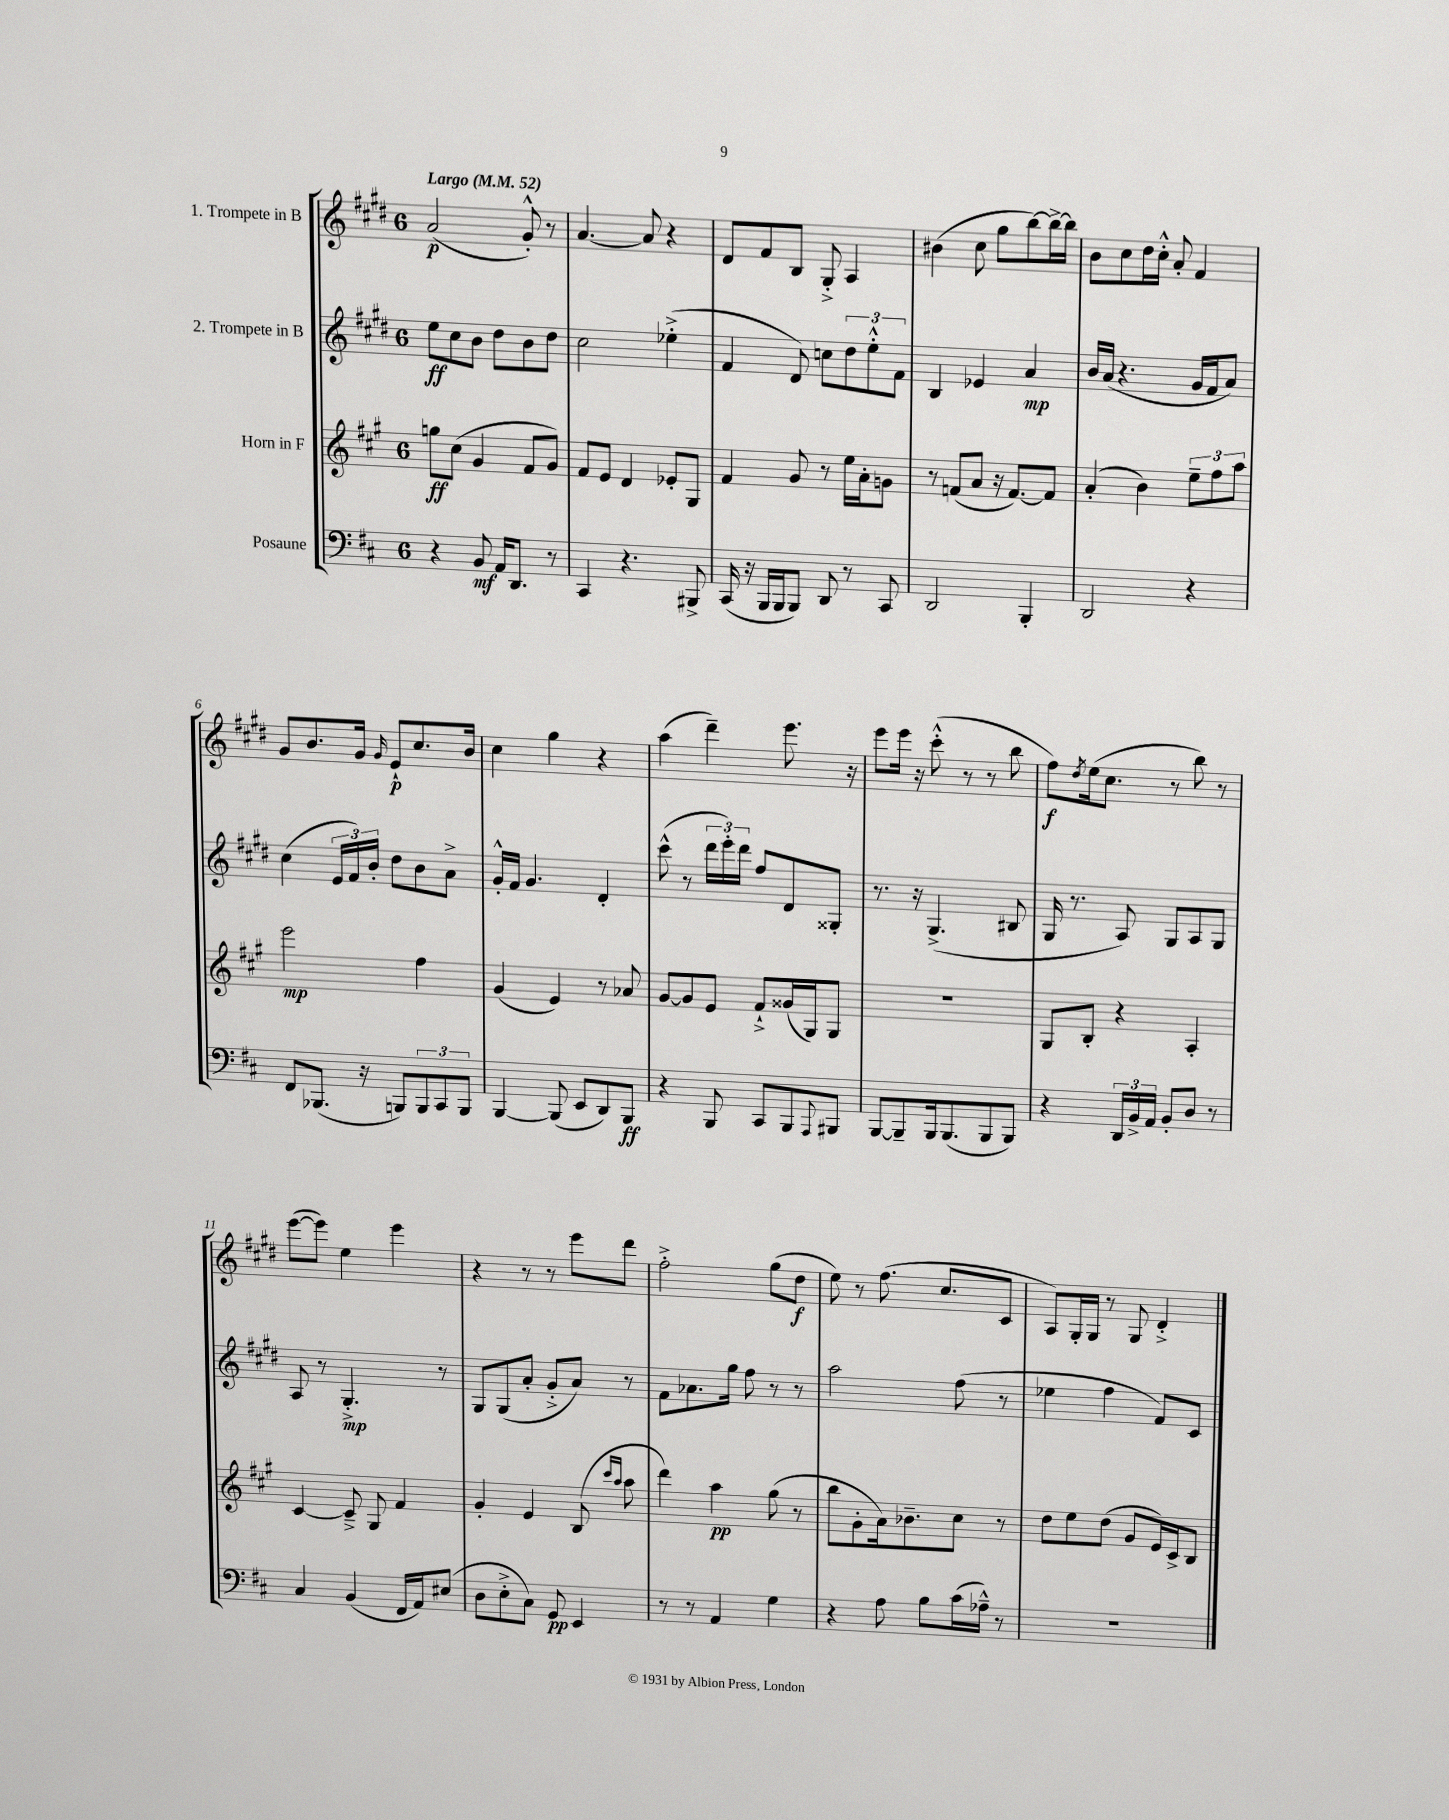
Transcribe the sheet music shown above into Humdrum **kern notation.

**kern	**kern	**kern	**kern
*staff4	*staff3	*staff2	*staff1
*clefF4	*clefG2	*clefG2	*clefG2
*k[f#c#]	*k[f#c#g#]	*k[f#c#g#d#]	*k[f#c#g#d#]
*M6/8	*M6/8	*M6/8	*M6/8
*MM52	*MM52	*MM52	*MM52
4r	8gg\L	8ee\L	(2a/
.	(8cc#\J	8cc#\	.
8BB/	4g#/	8b\J	.
16AA/LK	.	8dd#\L	.
8.DD/J	.	.	.
.	8f#/L	8b\	8g#'^^/)
8r	8g#/J)	8dd#\J	8r
=	=	=	=
4CC#/	8f#/L	2cc#\	[4.a/
.	8e/J	.	.
4.r	4d/	.	.
.	.	.	8a/]
.	8e-'/L	(4ee-'^\	4r
8BBB#^/	8G#/J	.	.
=	=	=	=
(16CC#/	4f#/	4f#/	8d#/L
16r	.	.	.
16BBB/LL	.	.	8f#/
16BBB/J	.	.	.
8BBB/J)	8g#/	8d#/)	8B/J
8DD/	8r	8cc\L	8G#'^/
8r	16ee\LL	12dd#\	4A/
.	16a'\J	.	.
.	.	12ee'^^\	.
8CC#/	8g\J	.	.
.	.	12f#\J	.
=	=	=	=
2DD/	8r	4B/	(4b#\
.	(8f/L	.	.
.	8a/J	4e-/	8cc#\
.	16r	.	8gg#\L
.	[8.f/L)	.	.
4BBB'/	.	4a/	[8bb\)
.	8f/]J	.	16bb^\_L
.	.	.	16bb\]JJ
=	=	=	=
2DD/	(4a'/	16b/LL	8b\L
.	.	(16a/JJ	.
.	.	4.r	8cc#\
.	4b\)	.	16dd#\L
.	.	.	16cc#'^^\JJ
.	.	.	8a'/
4r	12ee~\L	16g#/LL	4f#/
.	.	16f#/J	.
.	12ff#\	.	.
.	.	8a/J)	.
.	12aa\J	.	.
=	=	=	=
8FF#/L	2eee\	(4cc#\	8g#/L
(8.BBB-/J	.	.	8.b/
.	.	24e/LL	.
.	.	24f#/)	.
16r	.	.	16g#/Jk
.	.	24b'/JJ	.
.	.	.	16qqg#/
8BBB/L)	.	8dd#\L	8e`/L
12BBB/	4ff#\	8b\	8.cc#/
12CC#/	.	.	.
.	.	8a^\J	.
12BBB/J	.	.	.
.	.	.	16b/Jk
=	=	=	=
[4BBB/	(4g#/	16g#'^^/LL	4cc#\
.	.	16f#/JJ	.
.	.	4.g#/	.
(8BBB/]	4e/)	.	4gg#\
8EE/L	.	.	.
8DD/)	8r	4d#'/	4r
8BBB/J	8a-/	.	.
=	=	=	=
4r	[8g#/L	(8ccc#^^\	(4aa\
.	8g#/]	8r	.
8BBB/	8e/J	24ddd#\LL	4ddd#~\)
.	.	24eee'\)	.
.	.	24ddd#\JJ	.
8CC#/L	8f#`^/L	8ff#/L	.
8BBB/	(16g##/L	8d#/	8.eee\
.	16G#/J)	.	.
8qqAAA/	.	.	.
8BBB#/J	8G#/J	8G##'/J	.
.	.	.	16r
=	=	=	=
[8BBB/L	2.r	8.r	8eee\L
8BBB~/]	.	.	16eee\Jk
.	.	16r	16r
16BBB/k	.	(4.G#^/	(8ccc#'^^\
(8.BBB/	.	.	.
.	.	.	8r
8BBB/	.	.	8r
8BBB/J)	.	8B#/	8bb\
=	=	=	=
4r	8G#/L	16G#/	8ff#\L)
.	.	8.r	.
.	.	.	8qdd#/
.	8B'/J	.	(16ee\k
.	.	.	8.cc#\J
24DD/LL	4r	8A/)	.
24BB^/	.	.	.
24AA/JJ	.	.	.
8BB'/L	.	8G#/L	8r
8D/J	4A'/	8A/	8bb\)
8r	.	8G#/J	8r
=	=	=	=
4C#/	[4c#/	8A/	([8eee\L
.	.	8r	8eee\]J)
(4BB/	8c#~^/]	4.G#'^/	4ee\
.	8G#/	.	.
16FF#/LL	4f#/	.	4eee\
16AA/J)	.	.	.
(8E#/J	.	8r	.
=	=	=	=
8D\L	4g#'/	8G#/L	4r
8E'^\	.	(8G#/	.
8C#\J)	4e/	8a'/J	8r
8GG/	.	8g#'^/L	8r
4EE/	(8B/	8a/J)	8eee\L
.	16qqccc#/LL	.	.
.	16qqaa/JJ	.	.
.	8aa\	8r	8ddd#\J
=	=	=	=
8r	4ddd\)	8f#\L	2ff#'^\
8r	.	8.a-\	.
4AA/	4aa\	.	.
.	.	16gg#\Jk	.
.	.	8ff#\	.
4G\	(8gg#\	8r	(8gg#\L
.	8r	8r	8dd#\J
=	=	=	=
4r	8bb\L	2aa\	8ee\)
.	8g#'\	.	8r
8A\	16a\k)	.	(8.ff#\
.	8.b-~\	.	.
8B\L	.	.	.
.	.	.	8.cc#/L
(16c#\L	8cc#\J	(8ff#\	.
16A-~^^\JJ)	.	.	.
8r	8r	8r	8c#/J
=	=	=	=
2.r	8dd\L	4ee-\	8A/L)
.	8ee\	.	16G#'/L
.	.	.	16G#/JJ
.	(8dd\J	4ff#\	8r
.	8g#/L	.	8G#/
.	16e/L)	8f#/L)	4d#'^/
.	16c#^/J	.	.
.	8B/J	8c#/J	.
==	==	==	==
*-	*-	*-	*-
